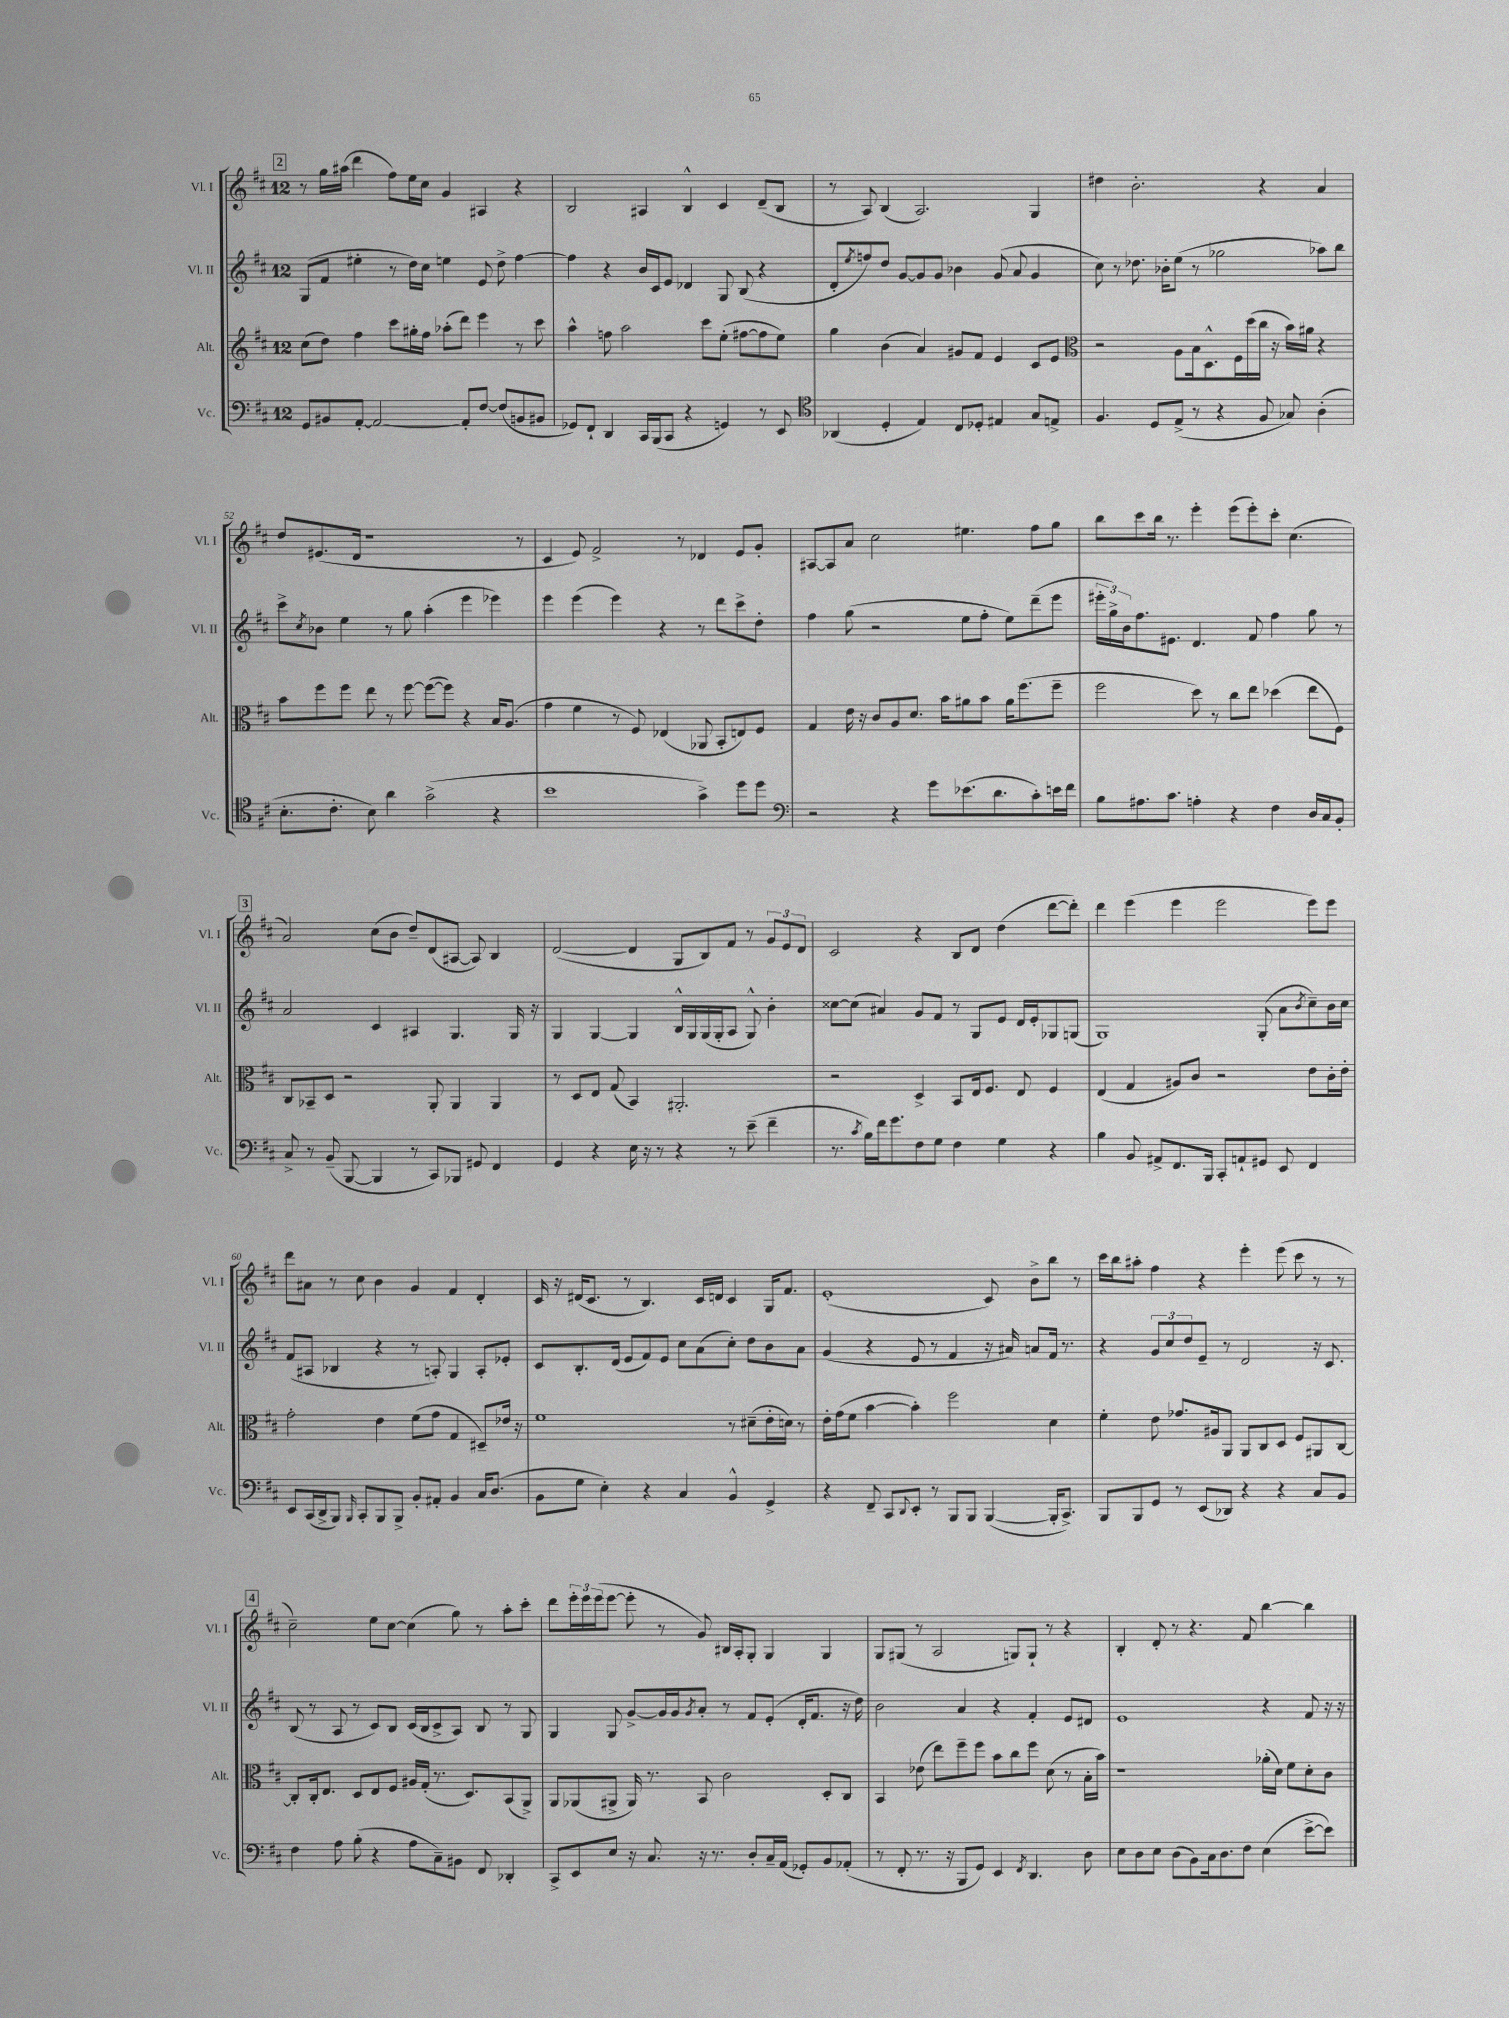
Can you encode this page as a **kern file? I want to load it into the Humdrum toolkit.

**kern	**kern	**kern	**kern
*staff4	*staff3	*staff2	*staff1
*clefF4	*clefG2	*clefG2	*clefG2
*k[f#c#]	*k[f#c#]	*k[f#c#]	*k[f#c#]
*M12/8	*M12/8	*M12/8	*M12/8
8GG	(8cc#	(8G	8r
8BB#	8dd)	8f#	16gg
.	.	.	(16aa#
[8AA'	4ff#	4ee#'	4ddd
2AA_	.	.	.
.	8ccc#	8r	8ff#)
.	16gg#'	16dd)	16ee
.	16ff#	16cc#	16cc#
.	(8aa-'	4ee	4g
8AA']	8ddd)	.	.
[8F#	4eee	8e	4A#
(8F#]	.	8dd^	.
8BB	8r	[4ff#	4r
8BB#	8ccc#	.	.
=	=	=	=
8GG-)	4aa^^	4ff#]	2B
8FF#`	.	.	.
4DD	8ff	4r	.
.	2aa	.	.
16CC#	.	16b	4A#
(16BBB	.	16c#	.
8CC#	.	8e	.
4r	.	4d-	4B^^
.	8ccc#	.	.
4GG)	(8ee'	8G	4c#
.	[8ff#	(8B	.
8r	8ff#]	4r	(8d~
8EE	8ee)	.	8B
=	=	=	=
*clefC4	*	*	*
(4AA-	4gg	8d'	8r
.	.	8qee	.
.	.	8ff)	8A)
4D'	(4b	8dd	(4B
.	.	[8g	.
4E)	4a)	8g]	2.A)
.	.	8g	.
8C#	8g#	4b-	.
8D-'	8f#	.	.
4E#	4e	(8g	.
.	.	8a	.
8G	8c#	4g	4G
8E^	8e	.	.
=	=	=	=
*	*clefC3	*	*
4.F#	2r	8cc#)	4dd#
.	.	8r	.
.	.	8.dd-	2.b'
8D	.	.	.
.	.	16b-'	.
(8E^	8A	(8ee	.
8r	16B	8r	.
.	8.D^^	.	.
4r	.	2gg-	.
.	16F#	.	.
.	(16dd	.	.
8F#	16cc#	.	4r
.	16r	.	.
8G-)	16b)	.	.
.	16a#	.	.
(4A'	4r	8aa-)	4a
.	.	8bb	.
=	=	=	=
8.B'	8b	8ccc#^	8dd
.	.	8qcc#	.
.	8ff#	8b-	(8.e#
8.c#'	.	.	.
.	8ff#	4ee	.
.	.	.	16d
8B)	8ee	.	1r
4a	8r	8r	.
.	[8ff#	8gg	.
(2g^	(8ff#_	(4aa'	.
.	8ff#])	.	.
.	4r	4eee	.
4r	16B	4eee-)	.
.	(8.A	.	.
.	.	.	8r
=	=	=	=
1b	4g	4eee	4c#
.	4f#	(4eee	8e)
.	.	.	2f#^
.	8r	4eee)	.
.	8F#)	.	.
.	(4E-	4r	.
.	.	.	8r
4g^)	8AA-	8r	4d-
.	8BB'	8ddd	.
8dd	8E)	8ccc#^	8e
8dd	8F#	8dd'	8g'
=	=	=	=
*clefF4	*	*	*
2r	4G	4ff#	[8A#
.	.	.	8A#]
.	16e	(8gg	8a
.	16r	.	.
.	8c#	2r	2cc#
4r	8A	.	.
.	8.d	.	.
8g	.	.	.
.	16b	.	.
(8.e-	8a#	8ee	4.ee#
.	8b	8ff#'	.
8.d	.	.	.
.	16a#	8ee)	.
.	(8.ff#	.	.
8c#')	.	(8ddd~	8ff#
16e	8ff#~	8eee	8gg
16f#	.	.	.
=	=	=	=
8B	2ff#	24eee#'	8bb
.	.	24gg^)	.
.	.	24b	.
8.A#	.	8.ff#	8ccc#
.	.	.	16bb
8.c#	.	8.e#	8.r
4A'	8dd)	4.d	4eee'
.	8r	.	.
4r	8cc#	.	(8eee
.	8ee	8f#	8eee')
4F#	(4dd-	4ff#	8ccc#'
.	.	.	(4.cc#
16D	8ee	8gg	.
16C#	.	.	.
8BB'	8F#)	8r	.
=	=	=	=
8C#^	8C#	2a	2a)
8r	8BB-~	.	.
(8BB~	8D	.	.
[8BBB	2r	.	.
4BBB]	.	4c#	(8cc#
.	.	.	8b
8r	.	4A#	8dd~)
8CC#)	8AA'	.	(8d
8BBB-	4AA	4.G	[8A#
8GG#	.	.	8A#])
4FF#	4AA	.	4B
.	.	16G	.
.	.	16r	.
=	=	=	=
4GG	8r	4G	([2d
.	8D	.	.
4r	8E	[4G	.
.	(8G	.	.
16E	4BB)	4G]	4d]
16r	.	.	.
8r	.	.	.
4r	2.AA#'	16B^^	8G
.	.	16G	.
.	.	(16G	8B)
.	.	16G'	.
8r	.	8A	8f#
(8e~	.	8G^^)	8r
4f#~	.	4b'	12g
.	.	.	12e
.	.	.	12d
=	=	=	=
8.r	2r	[8cc##	2c#
.	.	(8cc##]	.
8qc#	.	.	.
16B)	.	.	.
16f#	.	4a#)	.
8.g	.	.	.
8F#	4D^	8g	4r
8G	.	8f#	.
4F#	8BB	8r	8B
.	16E	8G	8d
.	8.F#	.	.
4G	.	8e	(4dd
.	8E	16d	.
.	.	16e'	.
4r	4F#	8G-	[8ddd
.	.	(8G	8ddd'])
=	=	=	=
4B	(4E	1G)	4ddd
8BB	4G	.	(4eee
8AA#^	.	.	.
8.FF#	8A#)	.	4eee
.	8c#	.	.
16BBB	.	.	.
8CC#'	2r	.	2eee
8AA`	.	.	.
8GG#	.	(8G'	.
8EE	.	8a	.
.	.	8qb	.
4FF#	8e	8cc#~)	8eee)
.	16c#'	16b	8eee
.	16e'	16cc#	.
=	=	=	=
8EE	2g'	(8f#	8ddd
(16CC#	.	8A#	8a#
16DD^	.	.	.
8BBB)	.	4B-	8r
16qqBBB	.	.	.
8CC#'	.	.	8cc#
8BBB	4e	4r	4b
8BBB^	.	.	.
8BB'	(8f#	8r	4g
8AA#'	8g	8A')	.
4BB	4G	4G	4f#
16C#	8D#~)	8A'	4d'
(8.D	.	.	.
.	16e-	8e-'	.
.	16r	.	.
=	=	=	=
8BB	1f#	8c#	16c#
.	.	.	16r
8G	.	8.B'	(16d#
.	.	.	8.c#
4E')	.	.	.
.	.	(16d	.
.	.	8e	8r
4r	.	8f#)	4.B)
.	.	8e	.
4C#	.	8cc#	.
.	.	(8a	16c#
.	.	.	16d
4BB^^	8r	8cc#')	4c#
.	(8d#~	8dd	.
4GG^	16e'	8b	16G
.	16d)	.	8.f#
.	8r	8a	.
=	=	=	=
4r	16e'	(4g	(1e'
.	(16g	.	.
.	8f#	.	.
8FF#~	[4b	4r	.
8CC#	.	.	.
8qqDD	.	.	.
8EE'	4b'])	8e	.
8r	.	8r	.
8BBB	2ff#	4f#	.
8BBB	.	.	.
([4BBB	.	16r	8c#)
.	.	16a#)	.
.	.	8a	8b^
16BBB']	4d	16f#	8bb
8.CC#^)	.	8.r	.
.	.	.	8r
=	=	=	=
8BBB	4f#'	4r	16ccc#
.	.	.	16bb
8BBB	.	.	8aa#'
8GG	8e	12g	4ff#
.	.	12cc#	.
8r	8.g-	.	.
.	.	12dd	.
(8EE	.	8e~	4r
.	16A#	.	.
8DD-)	8AA	8r	.
4r	8AA	2d	4eee'
.	8C#	.	.
4r	8D	.	(8eee
.	8F#	.	8ccc#
8C#	8AA#	16r	8r
.	.	8.c#	.
8BB	[8C#	.	8r
=	=	=	=
4F#	8C#']	(8B	2cc#~)
.	16C#'	8r	.
.	8.E	.	.
8A	.	8A	.
(8B'	8D	8r	.
4r	8E	8c#)	8ee
.	8F#	8B	[8cc#
8A	16A#	(16c#	(4cc#]
.	(16G'	16B	.
8C#~)	8.r	8c#^	.
8BB#	.	8A)	8gg)
.	8.D)	.	.
8FF#	.	8B	8r
4DD-'	(8BB	8r	8aa'
.	8AA^)	8G	8ccc#'
=	=	=	=
8CC#^	8AA	4G	8ddd
8EE	(8AA-	.	24eee'
.	.	.	24eee
.	.	.	(24eee
8E	8AA#^	8G	[8eee
16r	16AA#)	[8g^	8eee']
8.C#	8.r	.	.
.	.	16g]	8r
.	.	16g	.
.	.	8qg	.
16r	8BB	8a'	8g)
8.r	.	.	.
.	2c#	8r	16B#
.	.	.	16A'
8D'	.	8f#	8G'
16C#~	.	(8e'	4G
(16AA	.	.	.
8GG-')	.	16d'	.
.	.	8.f#	.
8BB	8D'	.	4G
(8AA-'	8C#	16r	.
.	.	16dd)	.
=	=	=	=
8r	4BB	2b	8G
8FF#'	.	.	(8G#
8.r	(8e-	.	8r
.	8ee)	.	2A
16r	.	.	.
8BBB	8ff#~	4a	.
8GG)	8ff#	.	.
4EE	8b	4r	.
.	8cc#	.	8G)
8qFF#	.	.	.
4.DD	8ff#	4f#'	8G`
.	(8d	.	8r
.	8r	8e	4r
8D	16B'	8d#	.
.	16b)	.	.
=	=	=	=
8E	1r	1e	4B'
8D	.	.	.
8E	.	.	8d'
(8D	.	.	8r
8BB)	.	.	4.r
16C#	.	.	.
8.D	.	.	.
8F#	.	.	8f#
(4E	(16a-'	4r	[4bb
.	16d)	.	.
.	8f#	.	.
[8e^	8d'	8f#	4bb]
8e])	8c#	16r	.
.	.	16r	.
==	==	==	==
*-	*-	*-	*-
